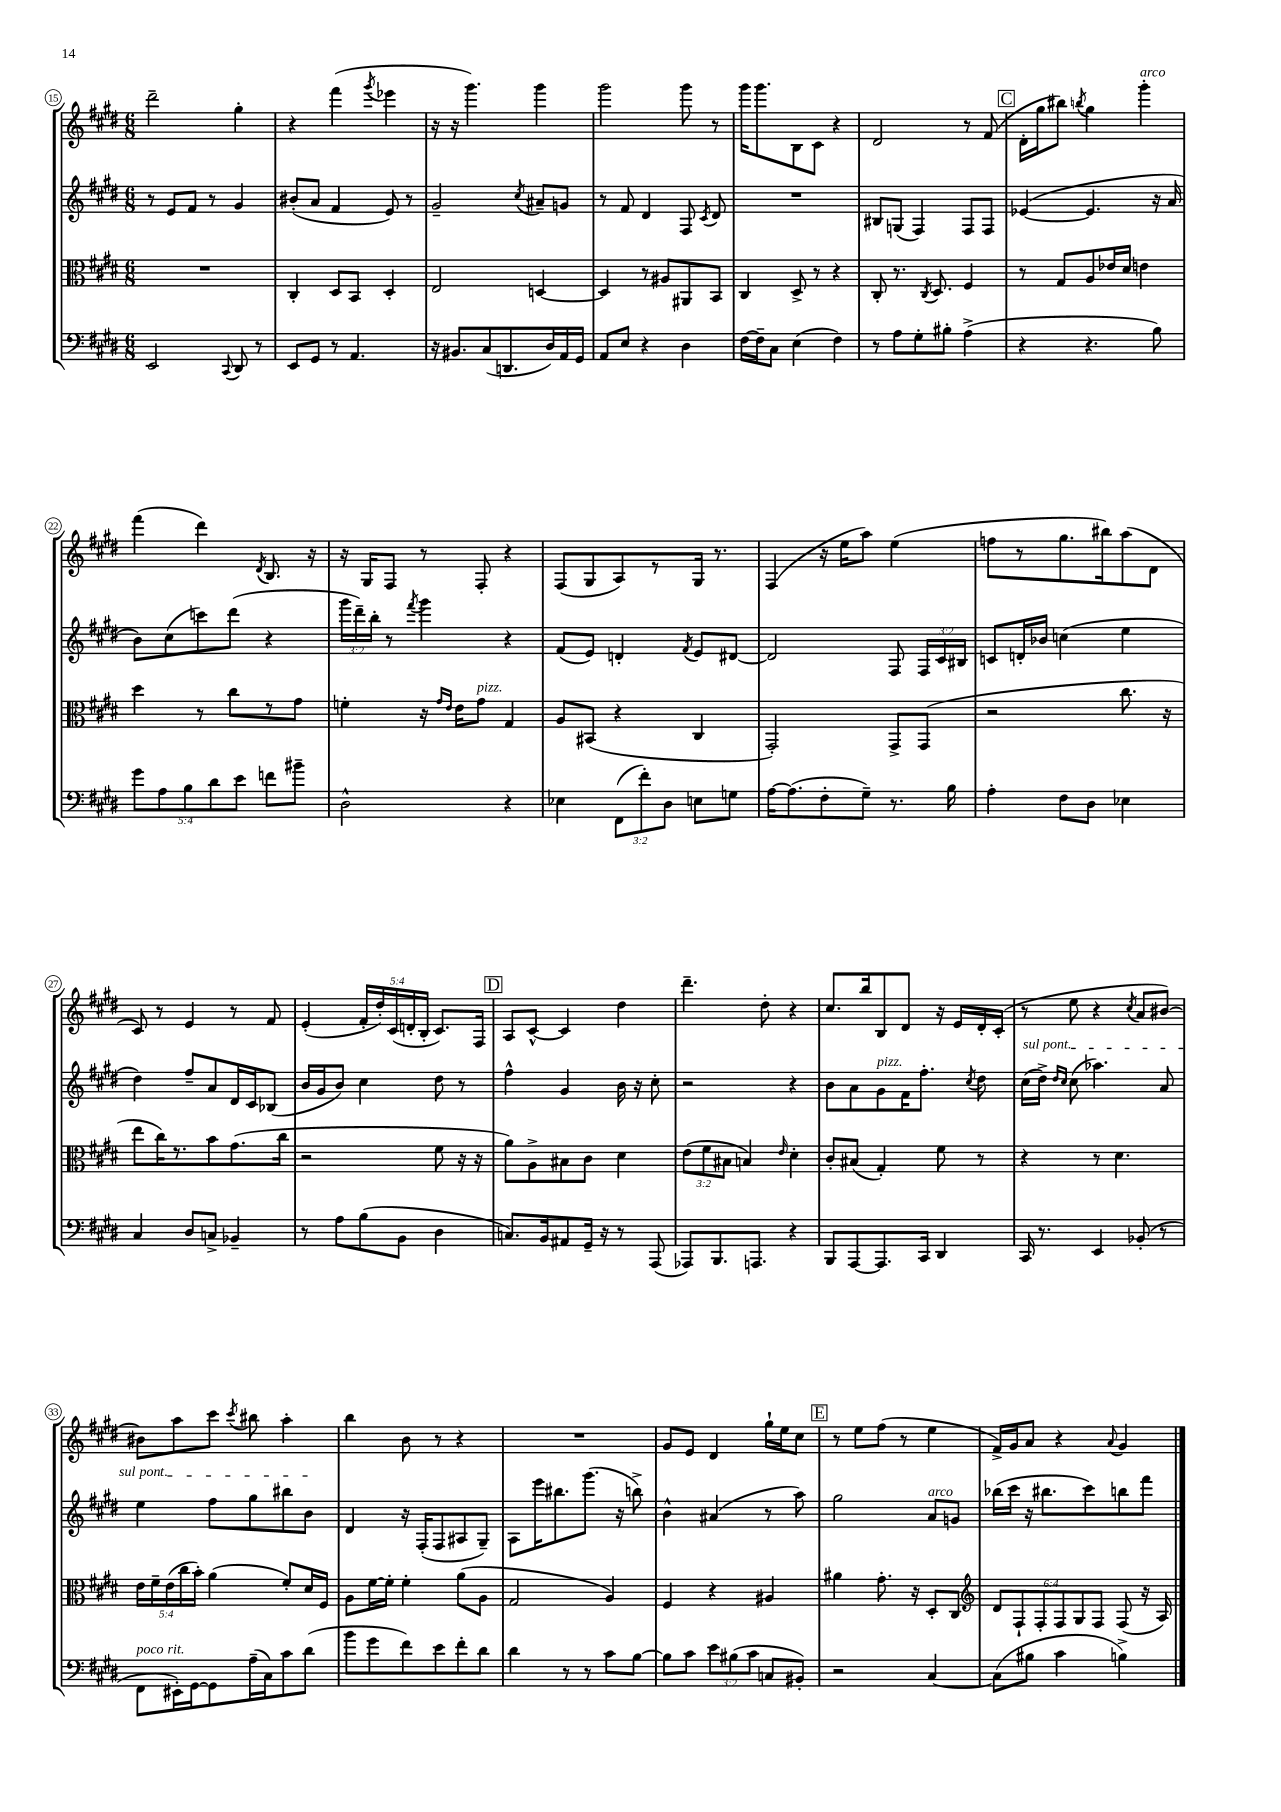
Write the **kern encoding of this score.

**kern	**kern	**kern	**kern
*staff4	*staff3	*staff2	*staff1
*clefF4	*clefC3	*clefG2	*clefG2
*k[f#c#g#d#]	*k[f#c#g#d#]	*k[f#c#g#d#]	*k[f#c#g#d#]
*M6/8	*M6/8	*M6/8	*M6/8
2EE	2.r	8r	2ddd#~
.	.	8e	.
.	.	8f#	.
.	.	8r	.
8qqCC#	.	.	.
8DD#	.	4g#	4gg#'
8r	.	.	.
=	=	=	=
8EE	4C#'	(8b#'	4r
8GG#	.	8a	.
8r	8D#	4f#	(4fff#
4.AA	8BB	.	.
.	.	.	8qggg#
.	4D#'	8e)	4eee-
.	.	8r	.
=	=	=	=
16r	2E	2g#~	16r
8.BB#	.	.	16r
.	.	.	4.ggg#)
(8C#	.	.	.
8.DD	.	.	.
.	.	8qcc#	.
.	[4D	8a#~	4ggg#
16D#)	.	.	.
16AA	.	8g	.
16GG#	.	.	.
=	=	=	=
8AA	4D]	8r	2ggg#
8E	.	8f#	.
4r	8r	4d#	.
.	8A#	.	.
4D#	8AA#	8F#	8ggg#
.	.	8qc#	.
.	8BB	8d#	8r
=	=	=	=
[16F#	4C#	2.r	16ggg#
16F#~]	.	.	8.ggg#
8C#	.	.	.
(4E	8D#^	.	8B
.	8r	.	8c#
4F#)	4r	.	4r
=	=	=	=
8r	8C#'	8B#	2d#
8A	8.r	(8G	.
8G#'	.	4F#)	.
.	8qC#	.	.
.	8.D#	.	.
8B#'	.	.	.
(4A^	4F#	8F#	8r
.	.	8F#	(8f#
=	=	=	=
4r	8r	([4e-	16d#'
.	.	.	16gg#
.	8G#	.	8bb#)
.	.	.	8qbb
4.r	8A	4.e-]	4gg#
.	16e-	.	.
.	16d#	.	.
.	4e	.	4ggg#'
8B)	.	16r	.
.	.	16a	.
=	=	=	=
10g#	4dd#	8b)	(4fff#
10A	.	.	.
.	.	(8cc#	.
10B	.	.	.
.	8r	8ccc)	4ddd#)
10d#	.	.	.
.	8cc#	(8ddd#	.
10e	.	.	.
.	.	.	8qd#
8f	8r	4r	8.B
8b#~	8g#	.	.
.	.	.	16r
=	=	=	=
2D#^^	4f'	24ggg#	16r
.	.	24ddd#~)	.
.	.	.	16G#
.	.	24bb'	.
.	.	8r	8F#
.	.	8qfff#	.
.	16r	4ggg#	8r
.	16qqg#	.	.
.	16qqe	.	.
.	16e	.	.
.	8g#	.	8F#'
4r	4G#	4r	4r
=	=	=	=
4E-	8A	(8f#	(8F#
.	(8BB#	8e)	8G#
(12FF#	4r	4d'	8A)
12f#')	.	.	.
.	.	.	8r
12D#	.	.	.
.	.	8qf#	.
8E	4C#	8e	16G#
.	.	.	8.r
8G	.	[8d#	.
=	=	=	=
[16A	2GG#')	2d#]	(4F#
(8.A]	.	.	.
8F#'	.	.	16r
.	.	.	16ee
8G#~)	.	.	8aa)
8.r	8GG#^	8F#	(4ee
.	(8GG#	24F#	.
.	.	24c#	.
16B	.	.	.
.	.	24B#	.
=	=	=	=
4A'	2r	8c	8ff
.	.	16d'	8r
.	.	16b-	.
8F#	.	(4cc	8.gg#
8D#	.	.	.
.	.	.	16bb#)
4E-	8.cc#	4ee	(8aa
.	.	.	8d#
.	16r	.	.
=	=	=	=
4C#	8ee	4dd#)	8c#)
.	16cc#)	.	8r
.	8.r	.	.
8D#	.	8ff#~	4e
8C^	8b	8a	.
4BB-~	(8.g#	16d#	8r
.	.	16c#	.
.	.	(8B-	8f#
.	16cc#	.	.
=	=	=	=
8r	2r	16b	(4e'
.	.	16g#	.
8A	.	8b)	.
(8B	.	4cc#	20f#'
.	.	.	20dd#')
.	.	.	(20c#
8BB	.	.	.
.	.	.	20d'
.	.	.	20B'
4D#	8f#	8dd#	8.c#)
.	16r	8r	.
.	16r	.	16F#
=	=	=	=
8.C)	8a)	4ff#^^	8A
.	8A^	.	[8c#^^
16BB	.	.	.
8AA#	8B#	4g#	4c#]
16GG#~	8c#	.	.
16r	.	.	.
8r	4d#	16b	4dd#
.	.	16r	.
(8AAA	.	8cc#'	.
=	=	=	=
8AAA-)	(12e	2r	4.ddd#~
.	12f#	.	.
8.BBB	.	.	.
.	12B#	.	.
.	4B)	.	.
8.AAA	.	.	.
.	.	.	8dd#'
.	16qqe	.	.
4r	4d#'	4r	4r
=	=	=	=
8BBB	8c#'	8b	8.cc#
[8AAA	(8B#	8a	.
.	.	.	16bb
8.AAA]	4G#')	8g#	8B
.	.	16f#	8d#
16CC#	.	8.ff#'	.
4DD#	8f#	.	16r
.	.	.	16e
.	.	8qcc#	.
.	8r	8dd#	16d#'
.	.	.	(16c#'
=	=	=	=
16CC#	4r	(16cc#	8r
8.r	.	16dd#^)	.
.	.	16qqdd#	.
.	.	16qqcc#	.
.	.	(8cc#	8ee
4EE	8r	4.aa-)	4r
.	4.d#	.	.
.	.	.	8qcc#
(8BB-'	.	.	8a
8r	.	8a	[8b#)
=	=	=	=
8FF#	20e	4ee	8b#]
.	20f#~	.	.
.	(20e	.	.
16EE#')	.	.	8aa
.	20cc#	.	.
[16GG#	.	.	.
.	20b')	.	.
8GG#]	(4a	8ff#	8ccc#
.	.	.	8qccc#
(16A~	.	8gg#	8bb#
16C#)	.	.	.
8c#	8f#')	8bb#	4aa'
(8d#	16d#	8b	.
.	16F#	.	.
=	=	=	=
8b	8A	4d#	4bb
8g#	[16f#	.	.
.	16f#']	.	.
8f#)	4f#'	16r	8b
.	.	(16F#'	.
8e	.	8F#	8r
8f#'	(8a	8A#	4r
8d#	8A	8G#~)	.
=	=	=	=
4d#	2G#	8A	2.r
.	.	16eee	.
.	.	8.bb#	.
8r	.	.	.
8r	.	(8.ggg#	.
8c#	4A)	.	.
.	.	16r	.
[8B	.	8bb^)	.
=	=	=	=
8B]	4F#	4b^^	8g#
8c#	.	.	8e
12e	4r	(4a#	4d#
(12B#	.	.	.
12c#	.	.	.
8C	4A#	8r	16gg#`
.	.	.	16ee
8BB#')	.	8aa)	8cc#
=	=	=	=
2r	4a#	2gg#	8r
.	.	.	8ee
.	8.g#'	.	(8ff#
.	.	.	8r
.	16r	.	.
[4C#	8D#'	8a	4ee
.	8C#	8g	.
=	=	=	=
*	*clefG2	*	*
(8C#]	12d#	(16bb-	16f#^)
.	.	16ccc#	16g#
.	12F#`	.	.
8B#	.	16r	8a
.	12F#'	.	.
.	.	8.bb#	.
4c#	12F#	.	4r
.	12G#	.	.
.	.	8ccc#)	.
.	12F#	.	.
.	.	.	8qqa
4B^)	(8F#	8bb	4g#
.	16r	8fff#	.
.	16A)	.	.
==	==	==	==
*-	*-	*-	*-
